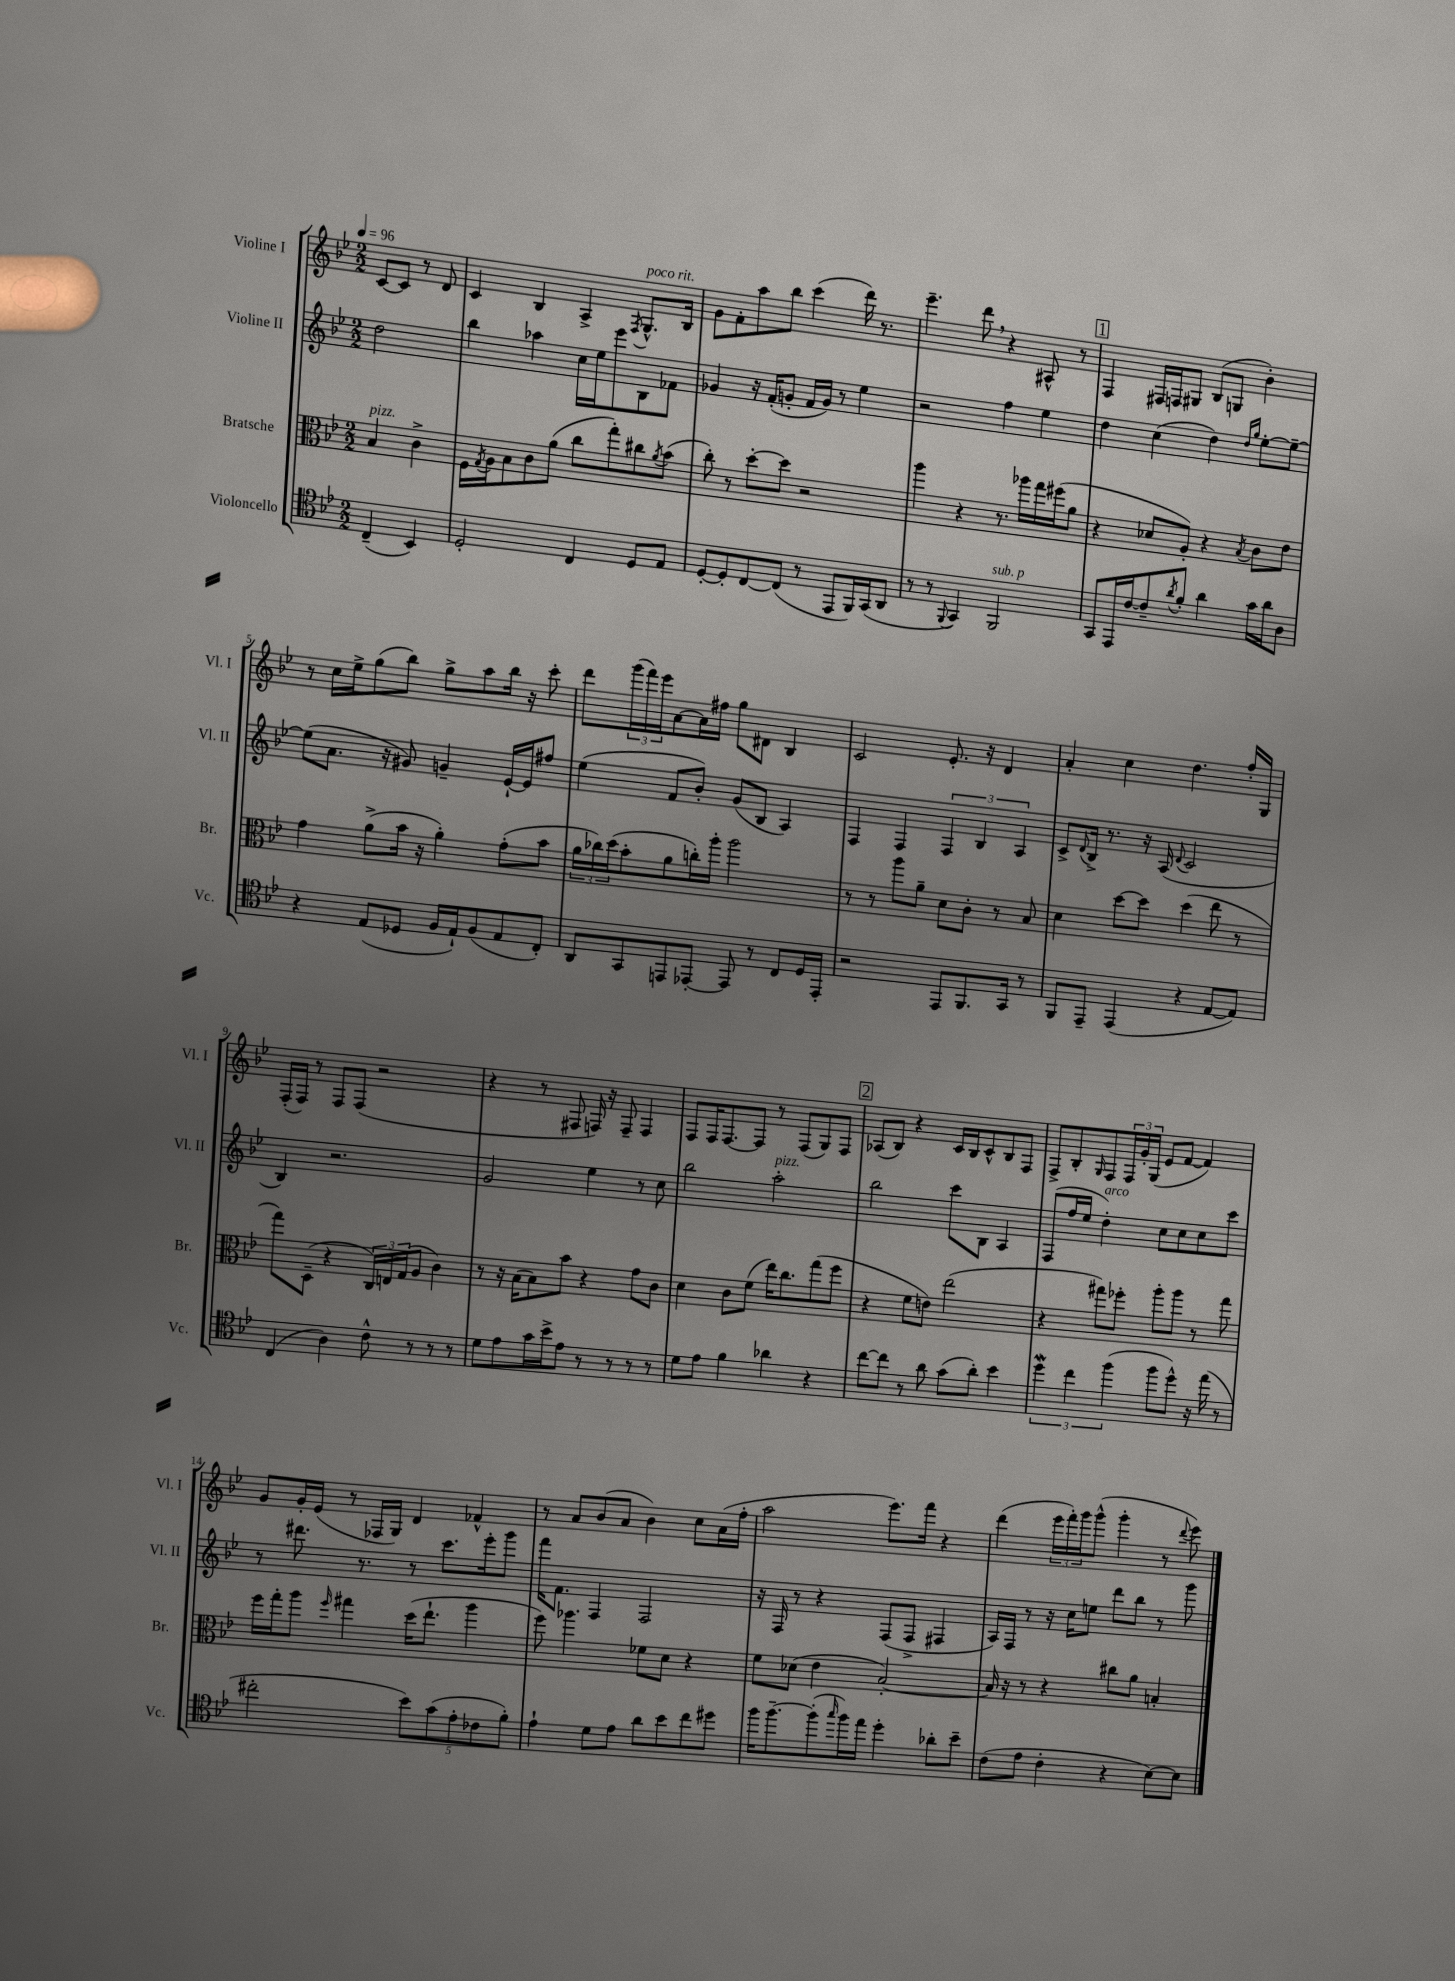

**kern	**kern	**kern	**kern
*staff4	*staff3	*staff2	*staff1
*clefC4	*clefC3	*clefG2	*clefG2
*k[b-e-]	*k[b-e-]	*k[b-e-]	*k[b-e-]
*M2/2	*M2/2	*M2/2	*M2/2
*MM96	*MM96	*MM96	*MM96
(4C~/	4B-/	2dd\	[8c/L
.	.	.	8c/]J
4BB-/)	4c^\	.	8r
.	.	.	8d/
=	=	=	=
2D'/	16F\LL	4bb-\	4c/
.	8qG/	.	.
.	16A\J	.	.
.	8B-\	.	.
.	8c\	4aa-\	4B-/
.	(8a\J	.	.
4C/	8cc\L	16cc\LL	4A^/
.	.	16ee-\J	.
.	8gg'\)	8eee-\	.
.	.	.	8qF/
8D/L	8cc#\	8B-\	8.G^^/L
.	8qa/	.	.
8E-/J	(8b-\J	8f-\J	.
.	.	.	16B-/Jk
=	=	=	=
[8D'/L	8cc'\)	4g-/	8g\L
8D'/]	8r	.	8f'\
[8C/	[8dd'\L	16r	8aa\
.	.	(16f'/LK	.
(8C/]J	8dd\]J	8g'/J	8bb-\J
8r	2r	16f/LL	(4ccc\
.	.	16g/JJ)	.
8EE-/L	.	8r	.
16FF/L)	.	4ee-\	16ddd\)
(16GG/J	.	.	8.r
8AA/J	.	.	.
=	=	=	=
8r	4aa\	2r	4.eee-~\
8r	.	.	.
8qqFF/	.	.	.
4GG/)	4r	.	.
.	.	.	8ddd\
2FF/	8.r	4ff\	4r
.	16aa-\LL	.	.
.	16gg\	4ee-\	8A#^^/
.	(16ff#\J	.	.
.	8a\J	.	8r
=	=	=	=
8GG/L	4r	4dd\	4F/
16EE-/L	.	.	.
[16c/J	.	.	.
8c~/]	8d-/L	(4cc\	16F#/LL
.	.	.	16F/J
8qa/	.	.	.
8f'/J	8A'/J)	.	8G#/J
4a\	4r	4dd\)	(8B-/L
.	.	.	8G/J
.	.	16qqdd/LL	.
.	8qB-/	16qqgg/JJ	.
16g\LL	8c\L	[8ee-'\L	4b-'\)
16a\J	.	.	.
8A\J	8e-\J	8ee-~\_J	.
=	=	=	=
4r	4g\	(8ee-\]L	8r
.	.	8.a\J	16cc\LL
.	.	.	16ee-^\J
(8E-/L	(8a^\L	.	(8gg\
.	.	16r	.
8D-/J	16b-\Jk	8g#/)	8bb-\J)
.	16r	.	.
16F/LL	4a'\)	4g~/	8gg^\L
16E-`/J)	.	.	.
(8F/	.	.	8aa\
8E-/	(8g'\L	[16e-`/LL	16bb-\Jk
.	.	16e-/]J	16r
8C'/J)	8b-\J	8ff#/J	8ccc'\
=	=	=	=
8AA/L	24a\LL	(4ee-\	8ddd\L
.	24cc-\)	.	.
.	(24dd\J	.	.
8GG/	8b-'\	.	(24ggg\L
.	.	.	24fff\)
.	.	.	24eee-\J
8EE/	8a\	8f/L	[8a\
[8EE-'/J	16cc'\L)	8b-'/J)	16a\]L
.	16aa'\JJ	.	16ff#\JJ
8EE-/]	2aa\	(8g/L	8gg\L
8r	.	8B-/J	8d#\J
8C/L	.	4A/)	4B-/
16D/L	.	.	.
16EE-'/JJ	.	.	.
=	=	=	=
2r	8r	4F/	2c/
.	8r	.	.
.	8aa\L	4F/	.
.	8a~\J	.	.
8EE-/L	8d\L	6F/	8.e-'/
8.FF/	8c'\J	.	.
.	.	6B-/	.
.	.	.	16r
.	8r	.	4d/
16GG/Jk	.	.	.
.	.	6A/	.
8r	8B-/	.	.
=	=	=	=
8FF/L	4d\	8c^/L	4a'/
.	.	8qqd/	.
8EE-~/J	.	16B-^/Jk	.
.	.	8.r	.
(4EE-/	[8dd\L	.	4cc\
.	8dd\]J	16r	.
.	.	(16A/	.
.	.	8qqd/	.
4r	(4dd\	2c/	4.dd\
[8E-/L	8ee-\	.	.
8E-/]J)	8r	.	16ff'/LL
.	.	.	16G/JJ
=	=	=	=
(4C/	8gg\L)	4B-/)	(16F'/LL
.	.	.	16F/JJ)
.	(8D~\J	.	8r
4A\)	4r	2.r	8F/L
.	.	.	(8F/J
8c^^\	24C/LL)	.	2r
.	24E/	.	.
.	(24G/J	.	.
8r	8A/J	.	.
8r	4c\)	.	.
8r	.	.	.
=	=	=	=
8d\L	8r	2g/	4r
8e-\	16r	.	.
.	(16B-\LK	.	.
16g\L	8B-\)	.	8r
16b-^\J	.	.	.
8e-\J	8b-\J	.	8F#/
8r	4r	4ee-\	16F/)
.	.	.	16r
8r	.	.	8F~/
8r	8g\L	8r	4F/
8r	8c\J	8cc\	.
=	=	=	=
8d\L	4d\	2bb-\	8F/L
8e-\J	.	.	16F/K
.	.	.	[8.F/
4f\	8c\L	.	.
.	(8f\J	.	8F/]J
4a-\	16ee-\LK)	2aa'\	8r
.	8.cc\	.	.
.	.	.	(8F/L
4r	(8gg\	.	8G/)
.	8ff\J	.	8F/J
=	=	=	=
[8cc\L	4r	2bb-\	(8A-/L
8cc\]J	.	.	8B-/J)
8r	8f\L	.	4r
8a\	8e\J)	.	.
(8g\L	(2ee-\	8ccc\L	16c/LL
.	.	.	16B-/J
8a'\J)	.	8B-\J	8c^^/
4b-\	.	4A/	8B-/
.	.	.	8F/J
=	=	=	=
6dd\	4r	(8F/L	8F^/L
.	.	16ff/L	8B-'/
6cc\	.	.	.
.	.	16ee-/JJ	.
.	.	.	16qqG/
.	8gg#\L)	4dd'\)	8F/
(6ff\	.	.	.
.	8ff-'\J	.	24F/L
.	.	.	24g'/
.	.	.	(24G/JJ
8ff\L	8aa'\L	8cc\L	8e-/L
8dd^^\J)	8aa\J	8cc\	[8f/J
16r	8r	8cc\	4f/])
(16ee-\	.	.	.
8r	8gg#\	8ccc\J	.
=	=	=	=
2cc#'\	16ff\LL	8r	8g/L
.	16gg'\J	.	.
.	8aa\J	8.ddd#\	16g'/L
.	.	.	(16e-/JJ
.	16qqff/	.	.
.	4gg#\	.	8r
.	.	8.r	.
.	.	.	16F-/LL
.	.	.	16G/JJ)
10b-\L)	(16dd\LK	8r	4d/
.	8.ee-`\J	.	.
(10g\	.	.	.
.	.	8.ccc\L	.
10e-'\	.	.	.
.	4aa\	.	4f-^^/
10c-\	.	.	.
.	.	16eee-'\k	.
.	.	8ggg\J	.
10f'\J)	.	.	.
=	=	=	=
4e-`\	8ff\)	16fff\LK	8r
.	.	8.f\J	.
.	4.aa-\	.	8a/L
8d\L	.	4F/	(8b-/
8e-\J	.	.	8a/J
8a\L	8f-\L	2F/	4b-\)
8b-\	8d\J	.	.
8cc\	4r	.	8cc\L
8dd#\J	.	.	(16a\L
.	.	.	16ff'\JJ
=	=	=	=
16ff\LK	8f\L	16r	2aa\
[8.ff~\	.	16F/	.
.	(8d-\J	8r	.
(8ff'\]	4e-\	4r	.
16qqgg/	.	.	.
16ff\L)	.	.	.
16ee-\JJ	.	.	.
4dd'\	[2B-'/)	(8F/L	8.eee-\L)
.	.	8F^/J	.
.	.	.	16fff\Jk
8a-'\L	.	4F#/	4r
8b-~\J	.	.	.
=	=	=	=
(8c\L	16B-/]	16A/LL)	(4ddd\
.	16r	16F/JJ	.
8e-\J	8r	8r	.
4c'\	4r	16r	24eee-\LL
.	.	.	24fff'\)
.	.	16cc\LK	.
.	.	.	24ggg\J
.	.	8ee\J	(8ggg^^\J
4r	8cc#\L	8ddd\L	4ggg'\
.	8a\J	8bb-\J	.
[8B-\L)	4B'/	8r	8r
.	.	.	8qqddd/
8B-\]J	.	8ggg\	8eee-\)
==	==	==	==
*-	*-	*-	*-
